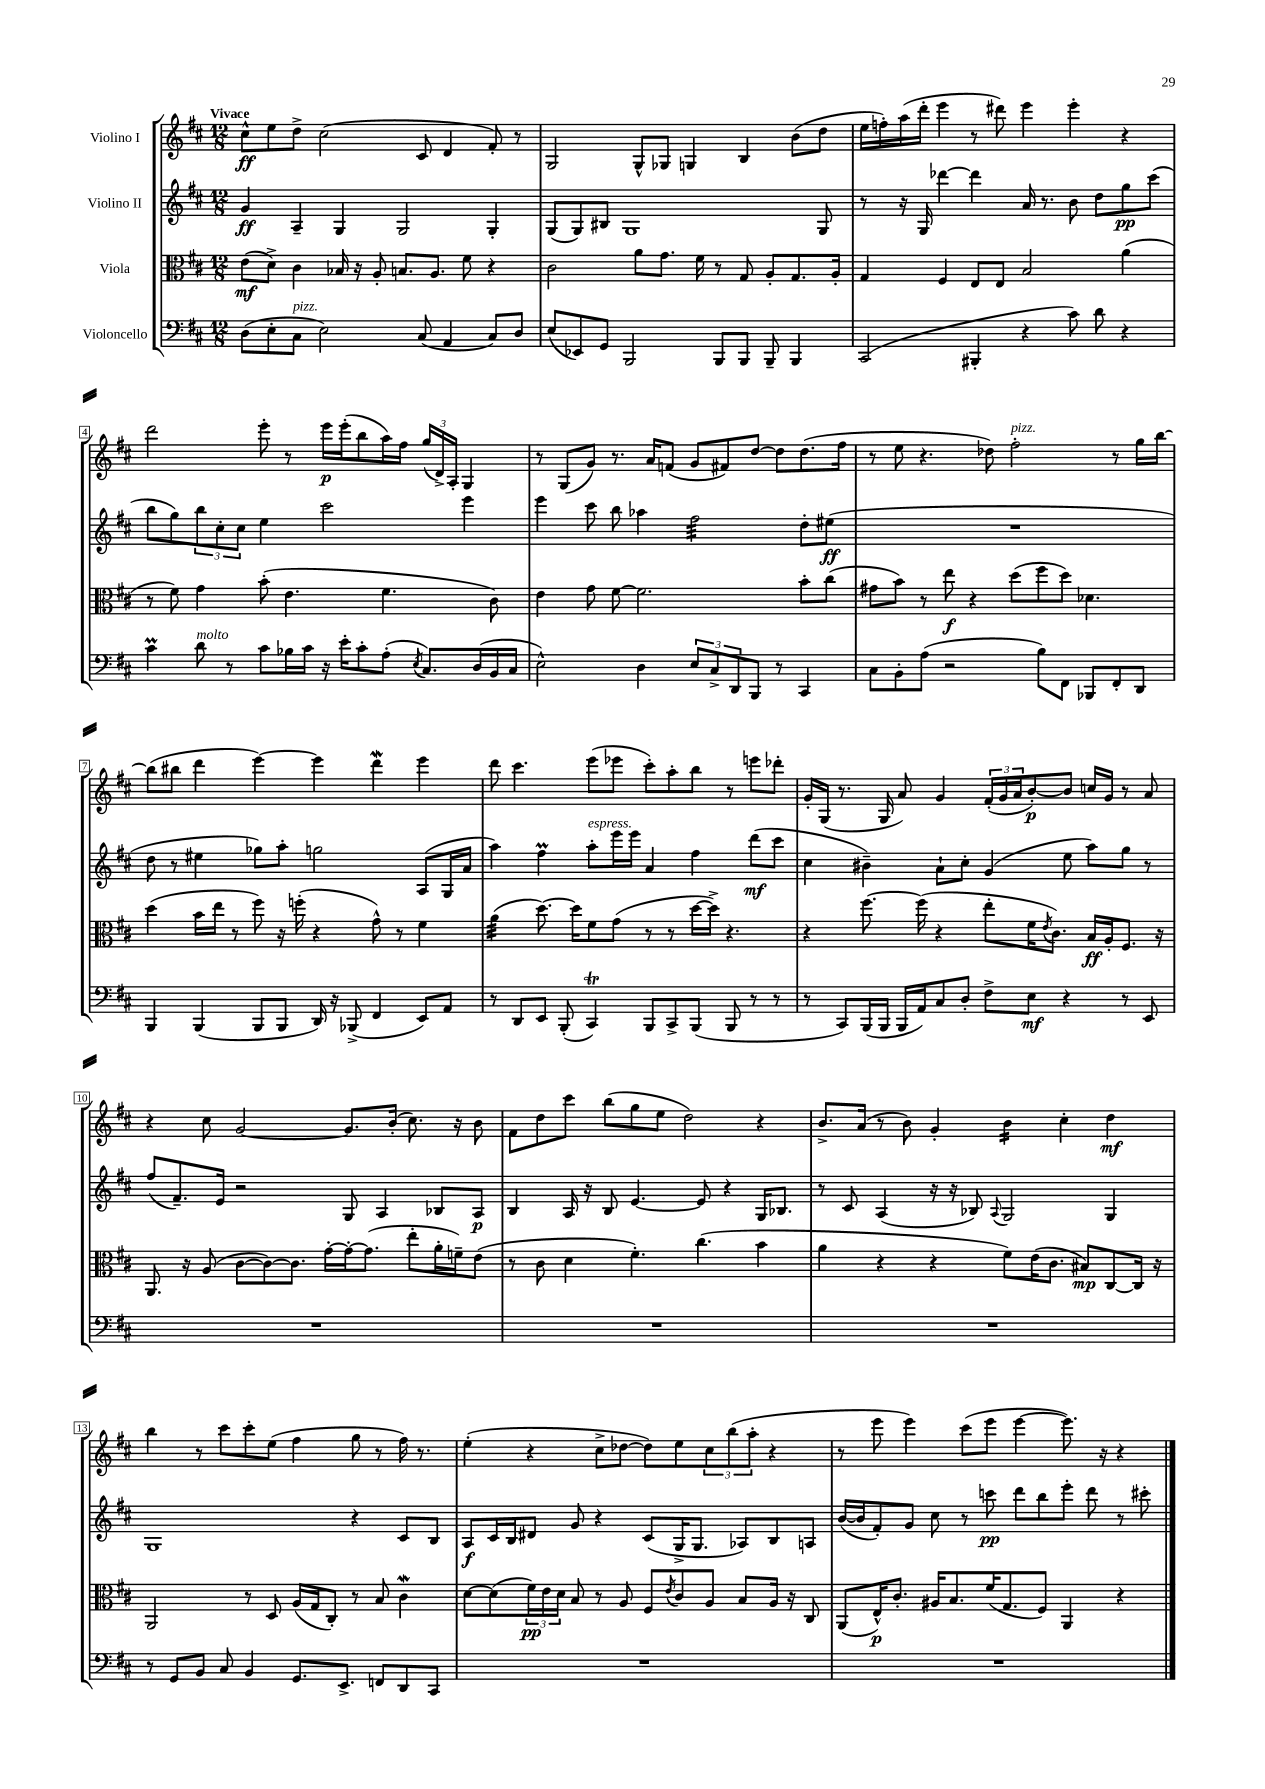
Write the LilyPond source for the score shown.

<<
\new StaffGroup <<
\new Staff = "s0" \with { instrumentName = "Violino I" } {
    \clef treble \key d \major \numericTimeSignature \time 12/8 \tempo "Vivace"
    cis''8-^\ff e''8 d''8-> cis''2( cis'8 d'4 fis'8-.) r8 |
    g2 g8-^ ges8 g4 b4 b'8( d''8 |
    e''16 f''16-.) a''16( d'''16-. e'''4 r8 dis'''8) e'''4 e'''4-. r4 |
    d'''2 e'''8-. r8 e'''16\p e'''16-.( b''8 a''16) fis''16 \tuplet 3/2 { g''16( d'16->) a16-. } g4 |
    r8 g8( g'8) r8. a'16 f'8( g'8 fis'8) d''8~ d''8 d''8.( fis''16 |
    r8 e''8 r4. des''8) fis''2-.^\markup { \italic "pizz." } r8 g''16 b''16~ |
    b''8( bis''8 d'''4 e'''4~) e'''4 d'''4\mordent e'''4 |
    d'''8 cis'''4. e'''8( ees'''8 cis'''8-.) a''8-. b''8 r8 e'''8 des'''8-. |
    g'16-. g16( r8. g16 a'8) g'4 \tuplet 3/2 { fis'16-.( g'16 a'16 } b'8~-.\p) b'8 c''16 g'16 r8 a'8 |
    r4 cis''8 g'2~ g'8. b'16-.( cis''8.) r16 b'8 |
    fis'8 d''8 cis'''8 b''8( g''8 e''8 d''2) r4 |
    b'8.-> a'16( r8 b'8) g'4-. b'4:16 cis''4-. d''4\mf |
    b''4 r8 cis'''8 cis'''8-. e''8( fis''4 g''8 r8 fis''16) r8. |
    e''4-.( r4 cis''8-> des''8~ des''8) e''8 \tuplet 3/2 { cis''8 b''8( a''8-. } r4 |
    r8 e'''8 e'''4) cis'''8( e'''8 e'''4~ e'''8.) r16 r4 \bar "|." |
}
\new Staff = "s1" \with { instrumentName = "Violino II" } {
    \clef treble \key d \major \numericTimeSignature \time 12/8
    g'4\ff a4-- g4 g2 g4-. |
    g8( g8) bis8 g1 g8 |
    r8 r16 g16 des'''4~ des'''4 a'16 r8. b'8 d''8 g''8\pp cis'''8( |
    b''8 g''8) \tuplet 3/2 { b''8 cis''8-. cis''8 } e''4 cis'''2 e'''4 |
    e'''4 cis'''8 b''8 aes''4 fis''2:32 d''8-. eis''8\ff( |
    R1. |
    d''8 r8 eis''4 ges''8) a''8-. g''2 a8( g16 a'16 |
    a''4) fis''4\prall a''8-.^\markup { \italic "espress." } e'''16 e'''16 a'4 fis''4 d'''8\mf( cis'''8 |
    cis''4 bis'4--) a'8-! cis''8-. g'4( e''8 a''8) g''8 r8 |
    fis''8( fis'8.--) e'16 r2 g8 a4 bes8 a8\p |
    b4 a16 r16 b8 e'4.~ e'8 r4 g16 bes8. |
    r8 cis'8 a4( r16 r16 bes8) \appoggiatura { a8 } g2 g4 |
    g1 r4 cis'8 b8 |
    a8\f cis'16 b16 dis'8 g'8 r4 cis'8( g16-> g8. aes8) b8 a8 |
    b'16~( b'16 fis'8-.) g'8 cis''8 r8 c'''8\pp d'''8 b''8 e'''8-. d'''8 r8 cis'''8-. \bar "|." |
}
\new Staff = "s2" \with { instrumentName = "Viola" } {
    \clef alto \key d \major \numericTimeSignature \time 12/8
    e'8\mf( d'8->) cis'4 bes16 r16 a8-. b8. a8. fis'8 r4 |
    cis'2 a'8 g'8. fis'16 r8 g8 a8-. g8. a16-. |
    g4 fis4 e8 e8 b2 a'4( |
    r8 fis'8) g'4 b'8-.( e'4. fis'4. cis'8) |
    e'4 g'8 fis'8~ fis'2. b'8-. cis''8( |
    gis'8 b'8) r8 e''8\f r4 d''8( fis''8 d''8) des'4. |
    d''4( b'16 e''16 r8 fis''8) r16 f''16-.( r4 g'8-^) r8 fis'4 |
    a'4:32( d''8.~) d''16 fis'8 g'8( r8 r8 d''16~ d''16->) r4. |
    r4 fis''8.~ fis''16( r4 e''8-. fis'16 \acciaccatura { e'8 } cis'8.) b16\ff a16-. fis8. r16 |
    a,8. r16 a8( cis'8~ cis'8~) cis'8. g'16~-. g'16~-. g'8.( e''8-. a'16-. f'16--) e'8( |
    r8 cis'8 d'4 fis'4.-.) cis''4.( b'4 |
    a'4 r4 r4 fis'8) e'16( cis'8. bis8\mp) cis8~ cis16 r16 |
    a,2 r8 d8 a16( g16 cis8-.) r8 b8 cis'4\mordent |
    d'8~ d'8( \tuplet 3/2 { fis'16\pp) e'16 d'16 } b8 r8 a8 fis8 \acciaccatura { e'8 } cis'8 a8 b8 a16 r16 cis8 |
    a,8( e16-^\p) cis'8.-. ais16 b8. fis'16( g8. fis8) a,4 r4 \bar "|." |
}
\new Staff = "s3" \with { instrumentName = "Violoncello" } {
    \clef bass \key d \major \numericTimeSignature \time 12/8
    d8( e8-. cis8^\markup { \italic "pizz." } e2) cis8( a,4 cis8) d8 |
    e8( ees,8) g,8 b,,2 b,,8 b,,8 b,,8-- b,,4 |
    cis,2( bis,,4-. r4 cis'8) d'8 r4 |
    cis'4\prall d'8^\markup { \italic "molto" } r8 cis'8 bes16 cis'16 r16 e'16-. cis'8-. a8-.( \acciaccatura { e8 } cis8.) d16( b,16 cis16 |
    e2-^) d4 \tuplet 3/2 { e8 cis8-> d,8 } b,,8 r8 cis,4 |
    cis8 b,8-. a8( r2 b8) fis,8 bes,,8 fis,8-. d,8 |
    b,,4 b,,4( b,,8 b,,8 d,16) r16 bes,,8->( fis,4 e,8) a,8 |
    r8 d,8 e,8 b,,8-.( cis,4\trill) b,,8 cis,8-> b,,8( b,,8 r8 r8 |
    r8 cis,8) b,,16( b,,16 b,,16 a,16) cis8 d8-. fis8-> e8\mf r4 r8 e,8 |
    R1. |
    R1. |
    R1. |
    r8 g,8 b,8 cis8 b,4 g,8. e,8.-> f,8 d,8 cis,8 |
    R1. |
    R1. \bar "|." |
}
>>
>>
\layout { \context { \Score \override BarNumber.stencil = #(make-stencil-boxer 0.1 0.3 ly:text-interface::print) } }
